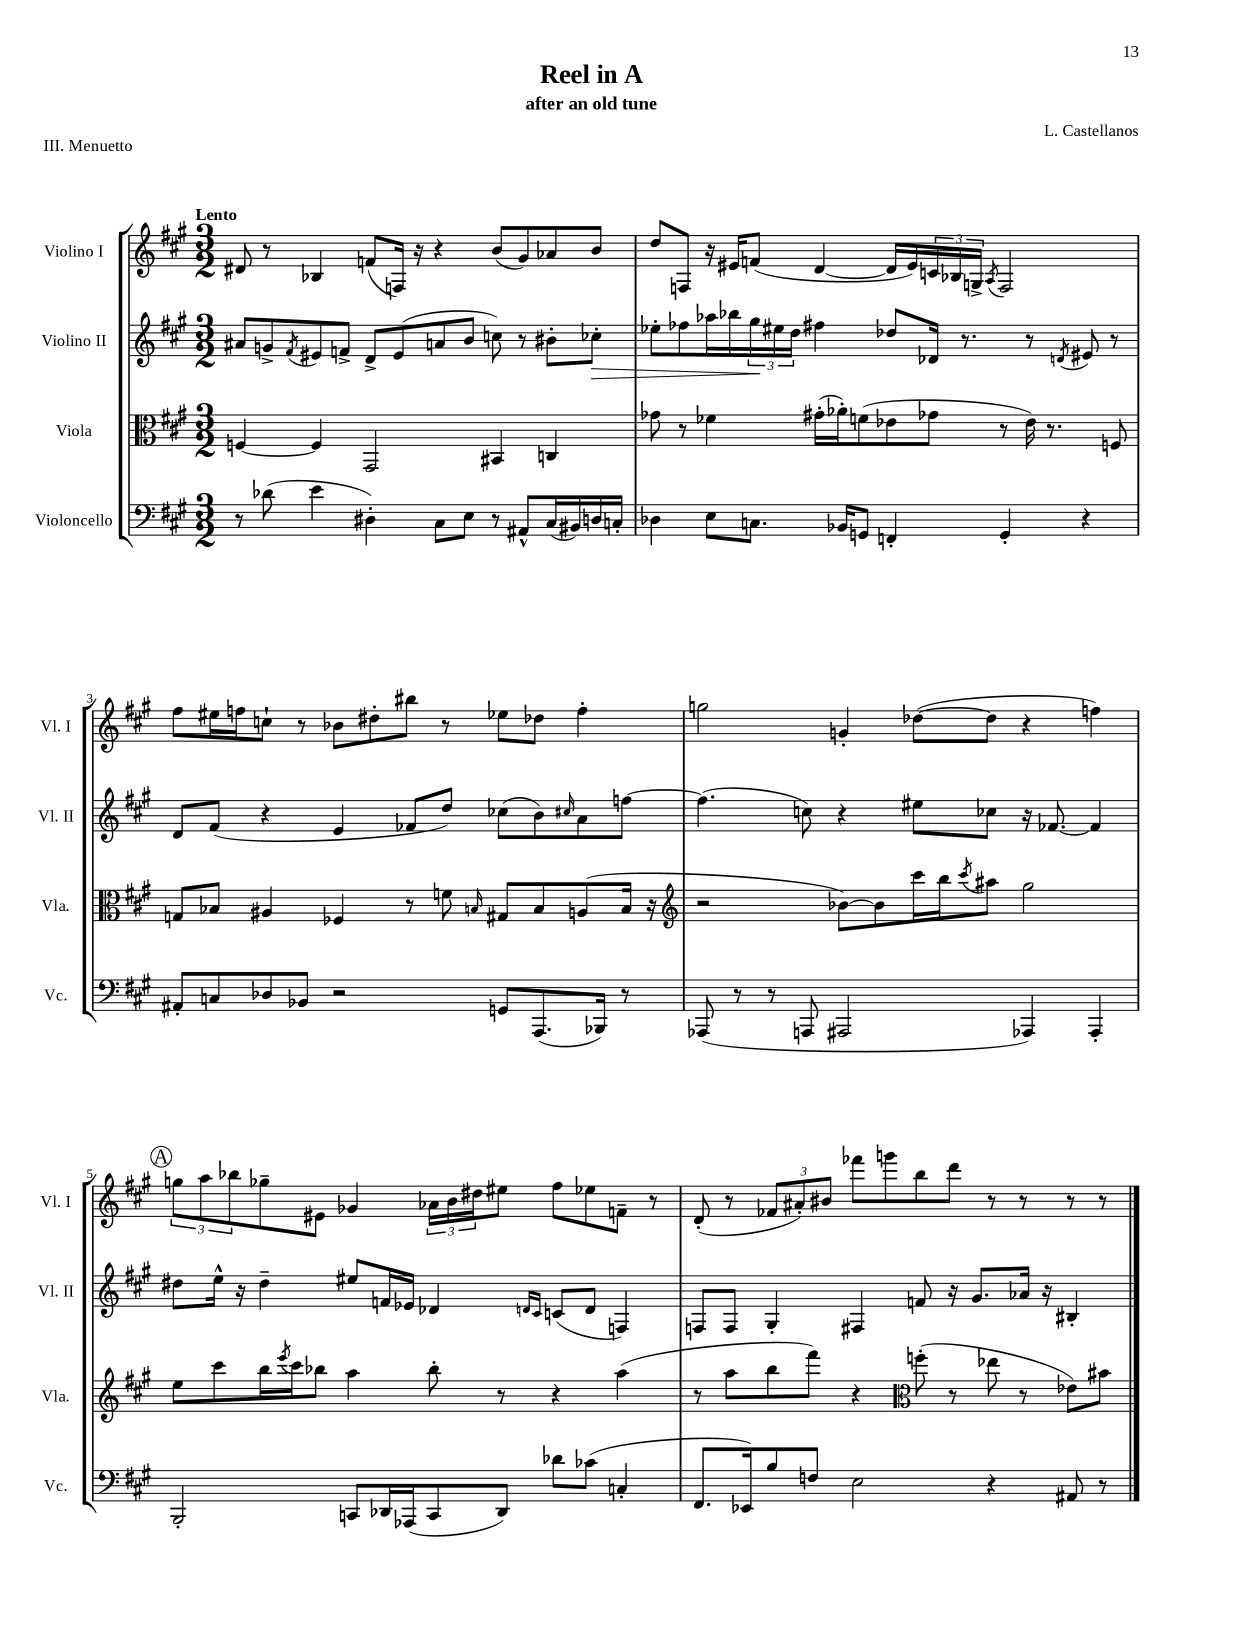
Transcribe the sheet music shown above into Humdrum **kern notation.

**kern	**kern	**kern	**dynam	**kern
*part4	*part3	*part2	*part2	*part1
*staff4	*staff3	*staff2	*staff2	*staff1
*I"Violoncello	*I"Viola	*I"Violino II	*	*I"Violino I
*I'Vc.	*I'Vla.	*I'Vl. II	*	*I'Vl. I
*clefF4	*clefC3	*clefG2	*	*clefG2
*k[f#c#g#]	*k[f#c#g#]	*k[f#c#g#]	*	*k[f#c#g#]
*M3/2	*M3/2	*M3/2	*	*M3/2
=1	=1	=1	=1	=1
!	!	!	!	!LO:TX:a:B:t=Lento
8r	[4Fn/	8a#X/L	.	8d#X/
(8d-X\	.	8gn^/	.	8r
.	.	8qf#/	.	.
4e\	4F/]	8e#X/	.	4B-X/
.	.	8fn^/J	.	.
4D#X'\)	2GG#/	8d^/L	.	(8fn/L
.	.	(8e#/	.	16Fn/Jk)
.	.	.	.	16r
8C#\L	.	8an/	.	4r
8E\J	.	8b/J	.	.
8r	4BB#X/	8ccn\)	.	(8b/L
8AA#X^^/L	.	8r	.	8g#/)
(16C#/L	4Cn/	8b#X'\L	.	8a-X/
16BB#X/)	.	.	.	.
!	!	!	!LO:HP:b	!
16Dn/	.	8cc-X'\J	>	8b/J
16Cn'/JJ	.	.	.	.
=2	=2	=2	=2	=2
4D-X\	8g-X\	8ee-X'\L	.	8dd/L
.	8r	8ff-X\	.	8Fn/J
8E\L	4f-X\	16aa-X\L	.	16r
.	.	16bb-X\	.	16e#X/KL
8.Cn\J	.	24gg#\	.	(8fn/J
.	.	24ee#X\	]	.
.	.	24dd\JJ	.	.
.	(16g#X'\LL	4ff#X\	.	[4d/
16BB-X/KL	16a-X'\J)	.	.	.
8GGn/J	(8fn\	.	.	.
4FFn'/	8e-X\	8dd-X/L	.	16d/LL]
.	.	.	.	16e#/)
.	8g-X\J	16d-X/Jk	.	24cn/
.	.	.	.	24B-X/
.	.	8.r	.	.
.	.	.	.	24Gn^/JJ
.	.	.	.	8qA/
4GG'/	8r	.	.	2F/
.	16e-\)	8r	.	.
.	8.r	.	.	.
.	.	8qdn/	.	.
4r	.	8e#X/	.	.
.	8Fn/	8r	.	.
!!LO:LB:g=z
=3	=3	=3	=3	=3
8AA#X'/L	8Gn/L	8d/L	.	8ff#\L
8Cn/	8B-X/J	(8f#/J	.	16ee#X\L
.	.	.	.	16ffn\J
8D-X/	4A#X/	4r	.	8ccn`\J
8BB-X/J	.	.	.	8r
2r	4F-X/	4e/	.	8b-X\L
.	.	.	.	8dd#X'\
.	8r	8f-X/L	.	8bb#X\J
.	8fn\	8dd/J)	.	8r
.	16qqBn/	.	.	.
8GGn/L	8G#X/L	(8cc-X\L	.	8ee-X\L
(8.AAA/	8B/	8b\)	.	8dd-X\J
.	.	16qqcc#X/	.	.
.	(8An/	8a\	.	4ff'\
16BBB-X/Jk)	.	.	.	.
8r	16B/Jk	[8ffn\J	.	.
.	16r	.	.	.
=4	=4	=4	=4	=4
*	*clefG2	*	*	*
(8AAA-X/	2r	(4.ff\]	.	2ggn\
8r	.	.	.	.
8r	.	.	.	.
8AAAn/	.	8ccn\)	.	.
2AAA#X/	[8b-X\L)	4r	.	4gn'/
.	8b-\]	.	.	.
.	16ccc#\L	8ee#X\L	.	([8dd-X\L
.	16bb\J	.	.	.
.	8qccc#/	.	.	.
.	8aa#X\J	8cc-X\J	.	8dd-\J]
4AAA-X/)	2gg#\	16r	.	4r
.	.	[8.f-X/	.	.
4AAA-'/	.	4f-/]	.	4ffn\)
!!LO:LB:g=z
!!LO:REH:place=s1:t=A
=5	=5	=5	=5	=5
2BBB'/	8ee\L	8dd#X\L	.	12ggn\L
.	.	.	.	12aa\
.	8ccc#\	16ee^^\Jk	.	.
.	.	.	.	12bb-X\
.	.	16r	.	.
.	16bb\L	4dd#~\	.	8gg-X~\
.	8qeee/	.	.	.
.	16ccc#\J	.	.	.
.	8bb-X\J	.	.	8e#X\J
8CCn/L	4aa\	8ee#X/L	.	4g-X/
16DD-X/L	.	16fn/L	.	.
(16AAA-X/J	.	16e-X/JJ	.	.
8CC/	8bb-'\	4d-X/	.	24a-X\LL
.	.	.	.	24b\
.	.	.	.	24dd#X\J
8DD-/J)	8r	.	.	8ee#X\J
.	.	16qqdn/LL	.	.
.	.	16qqc#/JJ	.	.
8d-X\L	4r	(8cn/L	.	8ff#\L
(8c-X\J	.	8d/J	.	8ee-X\
4Cn'/	(4aa\	4Fn/)	.	8fn~\J
.	.	.	.	8r
=6	=6	=6	=6	=6
8.FF#/L	8r	8Fn/L	.	(8d'/
.	8aa\L	8F/J	.	8r
16EE-X/k)	.	.	.	.
8B/	8bb\	4G#'/	.	12f-X/L
.	.	.	.	12a#X'/)
8Fn/J	8fff#\J)	.	.	.
.	.	.	.	12b#X/J
2E\	4r	4F#X/	.	8fff-X\L
.	.	.	.	8gggn\
*	*clefC3	*	*	*
.	(8ffn'\	8fn/	.	8bb\
.	8r	16r	.	8ddd\J
.	.	8.g#/L	.	.
4r	8ee-X\	.	.	8r
.	8r	16a-X/Jk	.	8r
.	.	16r	.	.
8AA#X/	8e-X\L)	4B#X'/	.	8r
8r	8b#X\J	.	.	8r
==	==	==	==	==
*-	*-	*-	*-	*-
